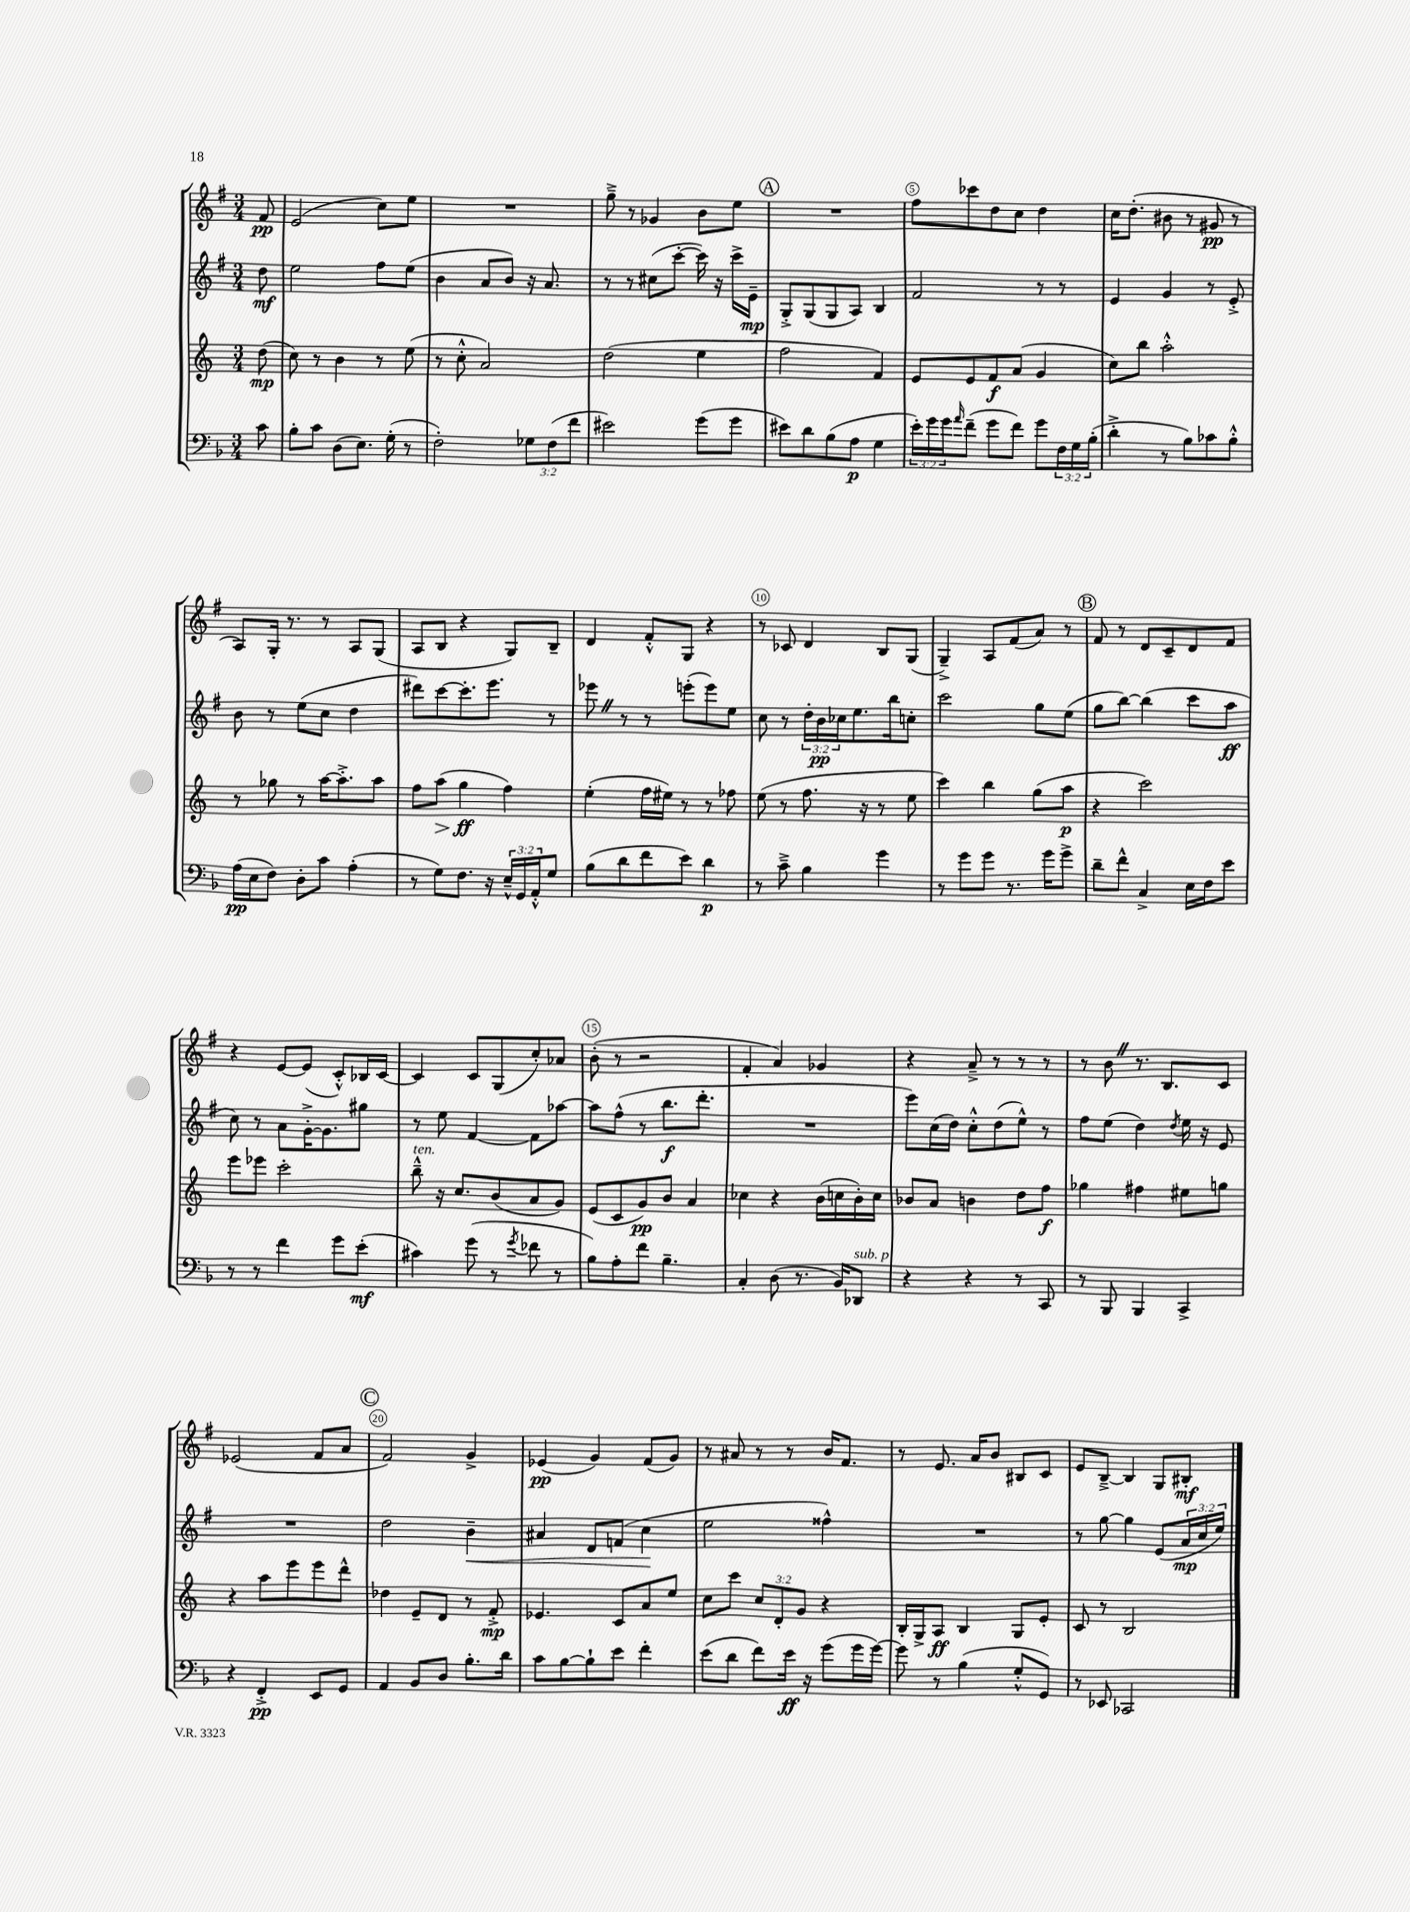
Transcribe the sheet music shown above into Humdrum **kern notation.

**kern	**dynam	**kern	**dynam	**kern	**dynam	**kern	**dynam
*part4	*part4	*part3	*part3	*part2	*part2	*part1	*part1
*staff4	*staff4	*staff3	*staff3	*staff2	*staff2	*staff1	*staff1
*clefF4	*	*clefG2	*	*clefG2	*	*clefG2	*
*k[b-]	*	*k[]	*	*k[f#]	*	*k[f#]	*
*M3/4	*	*M3/4	*	*M3/4	*	*M3/4	*
=	=	=	=	=	=	=	=
8c\	.	(8dd\	mp	8dd\	mf	8f#/	pp
=1	=1	=1	=1	=1	=1	=1	=1
8B-'\L	.	8cc\)	.	2ee\	.	(2e/	.
8c\J	.	8r	.	.	.	.	.
(8D\L	.	4b\	.	.	.	.	.
8.E\J)	.	.	.	.	.	.	.
.	.	8r	.	8ff#\L	.	8cc\L)	.
(16G'\	.	.	.	.	.	.	.
8r	.	(8ee\	.	(8ee\J	.	8ee\J	.
=2	=2	=2	=2	=2	=2	=2	=2
2F'\)	.	8r	.	4b\	.	2.r	.
.	.	8cc'^^\	.	.	.	.	.
.	.	2a/)	.	8a/L	.	.	.
.	.	.	.	8b/J)	.	.	.
12G-X\L	.	.	.	16r	.	.	.
.	.	.	.	8.a/	.	.	.
(12F\	.	.	.	.	.	.	.
12f\J	.	.	.	.	.	.	.
=3	=3	=3	=3	=3	=3	=3	=3
2e#X\)	.	(2dd\	.	8r	.	8gg~^\	.
.	.	.	.	8r	.	8r	.
.	.	.	.	(8cc#X\L	.	4g-X/	.
.	.	.	.	[8ccc'\J	.	.	.
(8g\L	.	4ee\	.	16ccc\])	.	8b\L	.
.	.	.	.	16r	.	.	.
8g\J	.	.	.	16ccc^\LL	.	8ee\J	.
.	.	.	.	16e~\JJ	mp	.	.
!!LO:REH:place=s1:t=A
=4	=4	=4	=4	=4	=4	=4	=4
8e#X\L)	.	2ff\	.	8G'^/L	.	2.r	.
8d\	.	.	.	(8G/	.	.	.
(8B-\	.	.	.	8G/	.	.	.
8A\J	p	.	.	8A/J)	.	.	.
4G\	.	4f/)	.	4B/	.	.	.
=5	=5	=5	=5	=5	=5	=5	=5
24e'\LL)	.	8e/L	.	2f#/	.	8ff#\L	.
24g\	.	.	.	.	.	.	.
24g\J	.	.	.	.	.	.	.
16qqa/	.	.	.	.	.	.	.
(8f~\J	.	8e/	.	.	.	8ccc-X\	.
8g\L	.	8f/	f	.	.	8dd\	.
8f\J)	.	(8a/J	.	.	.	8cc\J	.
8g\L	.	4g/	.	8r	.	4dd\	.
24F\L	.	.	.	8r	.	.	.
24G\	.	.	.	.	.	.	.
(24B-'\JJ	.	.	.	.	.	.	.
=6	=6	=6	=6	=6	=6	=6	=6
4d'^\	.	8cc\L)	.	4e/	.	16cc\KL	.
.	.	.	.	.	.	(8.dd'\J	.
.	.	8bb\J	.	.	.	.	.
8r	.	2aa'^^\	.	4g/	.	8b#X\	.
8B-\L)	.	.	.	.	.	8r	.
8c-X\	.	.	.	8r	.	8g#X/	pp
8B-'^^\J	.	.	.	8e'^/	.	8r	.
!!LO:LB:g=z
=7	=7	=7	=7	=7	=7	=7	=7
(16A\LL	pp	8r	.	8b\	.	8A/L)	.
16E\J	.	.	.	.	.	.	.
8F\J)	.	8gg-X\	.	8r	.	16G'/Jk	.
.	.	.	.	.	.	8.r	.
8D'\L	.	8r	.	(8ee\L	.	.	.
8c\J	.	[16aa\KL	.	8cc\J	.	8r	.
.	.	8.aa'^\]	.	.	.	.	.
(4A'\	.	.	.	4dd\	.	8A/L	.
.	.	8aa\J	.	.	.	(8G/J	.
=8	=8	=8	=8	=8	=8	=8	=8
8r	.	8ff\L	.	8ddd#X\L)	.	8A/L	.
!	!	!	!LO:HP:b	!	!	!	!
8G\L)	.	(8aa\J	>	[8ccc\	.	8B/J	.
8.F\J	.	4gg\	ff	8.ccc'\]	.	4r	.
16r	.	.	.	8.eee\J	.	.	.
24E~^^/LL	.	4ff\)	]	.	.	8G/L)	.
24GG/	.	.	.	.	.	.	.
24AA'^^/J	.	.	.	.	.	.	.
8G/J	.	.	.	8r	.	8B~/J	.
=9	=9	=9	=9	=9	=9	=9	=9
(8B-\L	.	(4ee'\	.	8eee-XZ\	.	4d/	.
8d\	.	.	.	8r	.	.	.
8f\	.	16ff\LL	.	8r	.	8f#'^^/L	.
.	.	16ee#X\JJ)	.	.	.	.	.
8e\J)	.	8r	.	(8eeen'\L	.	8G/J	.
4d\	p	8r	.	8eee\)	.	4r	.
.	.	8ff-X\	.	8ee\J	.	.	.
=10	=10	=10	=10	=10	=10	=10	=10
8r	.	(8ee\	.	8cc\	.	8r	.
8c~^\	.	8r	.	8r	.	8c-X/	.
4B-\	.	8.ff\	.	24dd'\LL	.	4d/	.
.	.	.	.	24b\	pp	.	.
.	.	.	.	24cc-X\J	.	.	.
.	.	.	.	8.ee\	.	.	.
.	.	16r	.	.	.	.	.
4g\	.	8r	.	.	.	8B/L	.
.	.	.	.	16bb\k	.	.	.
.	.	8ee\	.	8ccn'\J	.	(8G/J	.
=11	=11	=11	=11	=11	=11	=11	=11
8r	.	4ccc\)	.	2ccc\	.	4G~^/)	.
8g\L	.	.	.	.	.	.	.
8g\J	.	4bb\	.	.	.	8A/L	.
8.r	.	.	.	.	.	(8f#/	.
.	.	(8gg\L	.	8gg\L	.	8a/J)	.
16g\KL	.	.	.	.	.	.	.
8g^\J	.	8aa\J	p	(8ee\J	.	8r	.
!!LO:REH:place=s1:t=B
=12	=12	=12	=12	=12	=12	=12	=12
8d~\L	.	4r	.	8gg\L	.	8f#/	.
8f^^\J	.	.	.	[8bb\J)	.	8r	.
4C^/	.	2ccc\)	.	(4bb\]	.	8d/L	.
.	.	.	.	.	.	8c~/	.
16E\LL	.	.	.	8ccc\L	.	8d/	.
16F\J	.	.	.	.	.	.	.
8e\J	.	.	.	8aa\J	ff	8f#/J	.
!!LO:LB:g=z
=13	=13	=13	=13	=13	=13	=13	=13
8r	.	8eee\L	.	8cc\)	.	4r	.
8r	.	8eee-X\J	.	8r	.	.	.
4f\	.	2ccc'\	.	8a\L	.	[8e/L	.
.	.	.	.	[16g'^\K	.	(8e/J]	.
.	.	.	.	8.g\]	.	.	.
8g\L	.	.	.	.	.	8c'^^/L)	.
(8e'\J	mf	.	.	8gg#X\J	.	16B-X/L	.
.	.	.	.	.	.	[16c/JJ	.
=14	=14	=14	=14	=14	=14	=14	=14
!	!	!LO:TX:a:i:t=ten.	!	!	!	!	!
4c#X\)	.	8bb~^^\	.	8r	.	4c/]	.
.	.	16r	.	8ee\	.	.	.
.	.	8.cc/L	.	.	.	.	.
(8g\	.	.	.	[4f#/	.	8c/L	.
8r	.	(8b/	.	.	.	(8G/	.
8qg/	.	.	.	.	.	.	.
8f-X\	.	8a/	.	8f#\L]	.	8cc'/)	.
8r	.	8g/J)	.	[8aa-X\J	.	8a-X/J	.
=15	=15	=15	=15	=15	=15	=15	=15
8B-\L)	.	(8e/L	.	8aa-\L]	.	(8b'\	.
8A'\	.	8c/	.	(8ff#^^\J	.	8r	.
8f\J	.	8g/)	pp	8r	.	2r	.
4.B-~\	.	8b/J	.	8.bb\L	f	.	.
.	.	4a/	.	.	.	.	.
.	.	.	.	8.ddd'\J	.	.	.
=16	=16	=16	=16	=16	=16	=16	=16
4C'/	.	4cc-X\	.	2.r	.	4f#'/	.
(8D\	.	4r	.	.	.	4a/)	.
8.r	.	.	.	.	.	.	.
.	.	(16b\LL	.	.	.	4g-X/	.
16BB-/KL)	.	16ccn\	.	.	.	.	.
!LO:TX:a:i:t=sub. p	!	!	!	!	!	!	!
8DD-X/J	.	16b'\)	.	.	.	.	.
.	.	16cc\JJ	.	.	.	.	.
=17	=17	=17	=17	=17	=17	=17	=17
4r	.	8b-X/L	.	8eee\L)	.	4r	.
.	.	8a/J	.	(16cc\L	.	.	.
.	.	.	.	16dd\JJ)	.	.	.
4r	.	4bn\	.	8cc'^^\L	.	8a~^/	.
.	.	.	.	(8dd\	.	8r	.
8r	.	8dd\L	.	8ee^^\J)	.	8r	.
8CC/	.	8ff\J	f	8r	.	8r	.
=18	=18	=18	=18	=18	=18	=18	=18
8r	.	4gg-X\	.	8ff#\L	.	8r	.
8BBB-/	.	.	.	(8ee\J	.	8bZ\	.
4BBB-/	.	4ff#X\	.	4dd\)	.	8.r	.
.	.	.	.	.	.	8.B/L	.
.	.	.	.	8qdd/	.	.	.
4CC^/	.	8ee#X\L	.	16ee\	.	.	.
.	.	.	.	16r	.	.	.
.	.	8ggn\J	.	8e/	.	8c/J	.
!!LO:LB:g=z
=19	=19	=19	=19	=19	=19	=19	=19
4r	.	4r	.	2.r	.	(2e-X/	.
4FF'^/	pp	8aa\L	.	.	.	.	.
.	.	8eee\	.	.	.	.	.
8EE/L	.	8eee\	.	.	.	8f#/L	.
8GG/J	.	8ddd^^\J	.	.	.	8a/J	.
!!LO:REH:place=s1:t=C
=20	=20	=20	=20	=20	=20	=20	=20
4AA/	.	4dd-X\	.	2dd\	.	2f#/)	.
8BB-/L	.	8e~/L	.	.	.	.	.
8D/J	.	8d/J	.	.	.	.	.
!	!	!	!	!	!LO:HP:b	!	!
8.B-'\L	.	8r	.	4b~\	<	4g^/	.
.	.	8f'^/	mp	.	.	.	.
16d\Jk	.	.	.	.	.	.	.
=21	=21	=21	=21	=21	=21	=21	=21
8c\L	.	4.e-X/	.	4a#X/	.	(4e-X/	pp
[8B-\	.	.	.	.	.	.	.
8B-`\]	.	.	.	8d/L	.	4g/)	.
8e\J	.	8c/L	.	(8fn/J	.	.	.
4f'\	.	8a/	.	4cc\	.	(8f#/L	.
.	.	8ee/J	.	.	.	8g/J)	.
.	.	.	.	.	[	.	.
=22	=22	=22	=22	=22	=22	=22	=22
(8e\L	.	8cc\L	.	2ee\	.	8r	.
8d\J	.	8ccc\J	.	.	.	8a#X/	.
8f\L)	.	12cc/L	.	.	.	8r	.
.	.	12d'/	.	.	.	.	.
16e\Jk	ff	.	.	.	.	8r	.
.	.	12g/J	.	.	.	.	.
16r	.	.	.	.	.	.	.
(8g\L	.	4r	.	4ff##X^^\)	.	16b/KL	.
.	.	.	.	.	.	8.f#/J	.
16g\L	.	.	.	.	.	.	.
[16g\JJ)	.	.	.	.	.	.	.
=23	=23	=23	=23	=23	=23	=23	=23
8g\]	.	16B'/LL	.	2.r	.	8r	.
.	.	16G^/J	.	.	.	.	.
8r	.	8A/J	ff	.	.	8.e/	.
(4B-\	.	4B/	.	.	.	.	.
.	.	.	.	.	.	16a/KL	.
.	.	.	.	.	.	8b/J	.
8G'^^/L	.	8G/L	.	.	.	8B#X/L	.
8GG/J)	.	8e'/J	.	.	.	8c/J	.
=24	=24	=24	=24	=24	=24	=24	=24
8r	.	8c/	.	8r	.	8e/L	.
8EE-X/	.	8r	.	[8gg\	.	[8B~^/J	.
2CC-X/	.	2B/	.	4gg\]	.	4B/]	.
.	.	.	.	(8e/L	.	8G/L	.
.	.	.	.	24a/L	mp	8B#X'/J	mf
.	.	.	.	24cc/	.	.	.
.	.	.	.	24ee/JJ)	.	.	.
==	==	==	==	==	==	==	==
*-	*-	*-	*-	*-	*-	*-	*-
